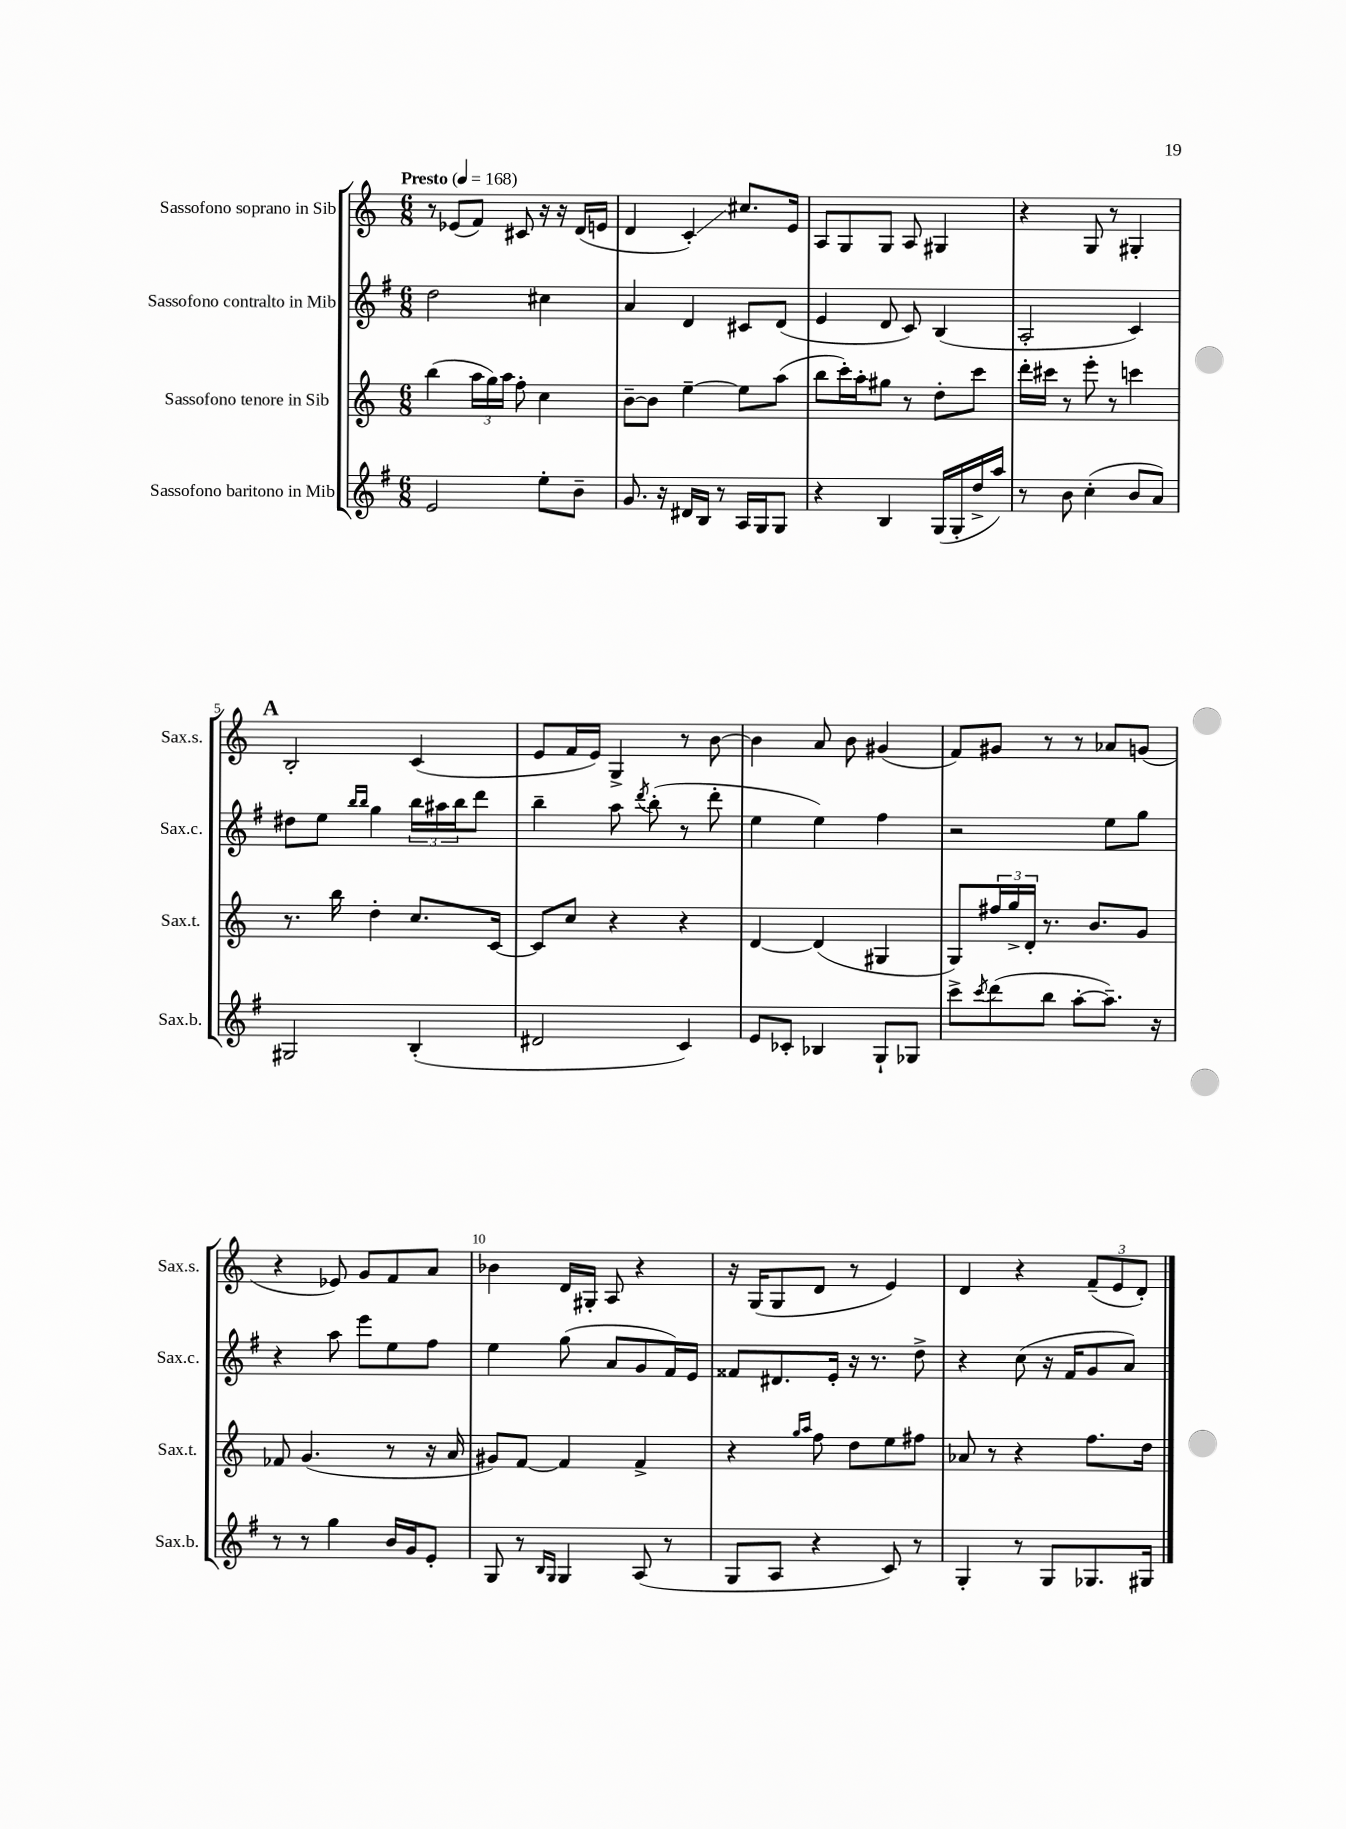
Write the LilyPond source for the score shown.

<<
\new StaffGroup <<
\new Staff = "s0" \with { instrumentName = "Sassofono soprano in Sib" shortInstrumentName = "Sax.s." } {
    \clef treble \key c \major \numericTimeSignature \time 6/8 \tempo "Presto" 4 = 168
    r8 ees'8( f'8) cis'8 r16 r16 d'16( e'16 |
    d'4 c'4-.\glissando) cis''8. e'16 |
    a8 g8 g8 a8 gis4 |
    r4 g8 r8 gis4-. |
    \mark \markup { \bold "A" } b2-. c'4( |
    e'8 f'16 e'16) g4-> r8 b'8~ |
    b'4 a'8 b'8 gis'4( |
    f'8) gis'8 r8 r8 aes'8 g'8( |
    r4 ees'8) g'8 f'8 a'8 |
    bes'4 d'16 gis16-. a8 r4 |
    r16 g16( g8 d'8 r8 e'4) |
    d'4 r4 \tuplet 3/2 { f'8--( e'8 d'8-.) } \bar "|." |
}
\new Staff = "s1" \with { instrumentName = "Sassofono contralto in Mib" shortInstrumentName = "Sax.c." } {
    \clef treble \key g \major \numericTimeSignature \time 6/8
    d''2 cis''4 |
    a'4 d'4 cis'8 d'8( |
    e'4 d'8 c'8) b4( |
    a2-. c'4) |
    \mark \markup { \bold "A" } dis''8 e''8 \grace { b''16 b''16 } g''4 \tuplet 3/2 { b''16 ais''16 b''16 } d'''8 |
    b''4-- a''8 \acciaccatura { d'''8 } b''8-.( r8 d'''8-. |
    e''4 e''4) fis''4 |
    r2 e''8 g''8 |
    r4 a''8 e'''8 e''8 fis''8 |
    e''4 g''8( a'8 g'8 fis'16) e'16 |
    fisis'8 dis'8. e'16-. r16 r8. d''8-> |
    r4 c''8( r16 fis'16 g'8 a'8) \bar "|." |
}
\new Staff = "s2" \with { instrumentName = "Sassofono tenore in Sib" shortInstrumentName = "Sax.t." } {
    \clef treble \key c \major \numericTimeSignature \time 6/8
    b''4( \tuplet 3/2 { a''16 g''16) a''16 } f''8-. c''4 |
    b'8~-- b'8 e''4~-- e''8 a''8( |
    b''8 c'''16-.) a''16-. gis''8 r8 d''8-. c'''8 |
    d'''16-. cis'''16 r8 e'''8-. r8 c'''4 |
    \mark \markup { \bold "A" } r8. b''16 d''4-. c''8. c'16~ |
    c'8 c''8 r4 r4 |
    d'4~ d'4( gis4 |
    g8) \tuplet 3/2 { fis''16 g''16-> d'16-. } r8. b'8. g'8 |
    fes'8 g'4.( r8 r16 a'16 |
    gis'8) f'8~ f'4 f'4-> |
    r4 \grace { g''16 a''16 } f''8 d''8 e''8 fis''8 |
    aes'8 r8 r4 f''8. d''16 \bar "|." |
}
\new Staff = "s3" \with { instrumentName = "Sassofono baritono in Mib" shortInstrumentName = "Sax.b." } {
    \clef treble \key g \major \numericTimeSignature \time 6/8
    e'2 e''8-. b'8-- |
    g'8. r16 dis'16 b16 r8 a16 g16 g8 |
    r4 b4 g16( g16-. d''16-> a''16) |
    r8 b'8 c''4-.( b'8 a'8) |
    \mark \markup { \bold "A" } gis2 b4-.( |
    dis'2 c'4) |
    e'8 ces'8-. bes4 g8-! ges8 |
    c'''8-> \acciaccatura { c'''8 } d'''8( b''8 a''8~-. a''8.--) r16 |
    r8 r8 g''4 b'16 g'16 e'8-. |
    g8 r8 \grace { b16 g16 } g4 a8( r8 |
    g8 a8 r4 c'8) r8 |
    g4-. r8 g8 ges8. gis16 \bar "|." |
}
>>
>>
\layout { \context { \Score \override BarNumber.break-visibility = ##(#f #t #t) barNumberVisibility = #(every-nth-bar-number-visible 5) } }
